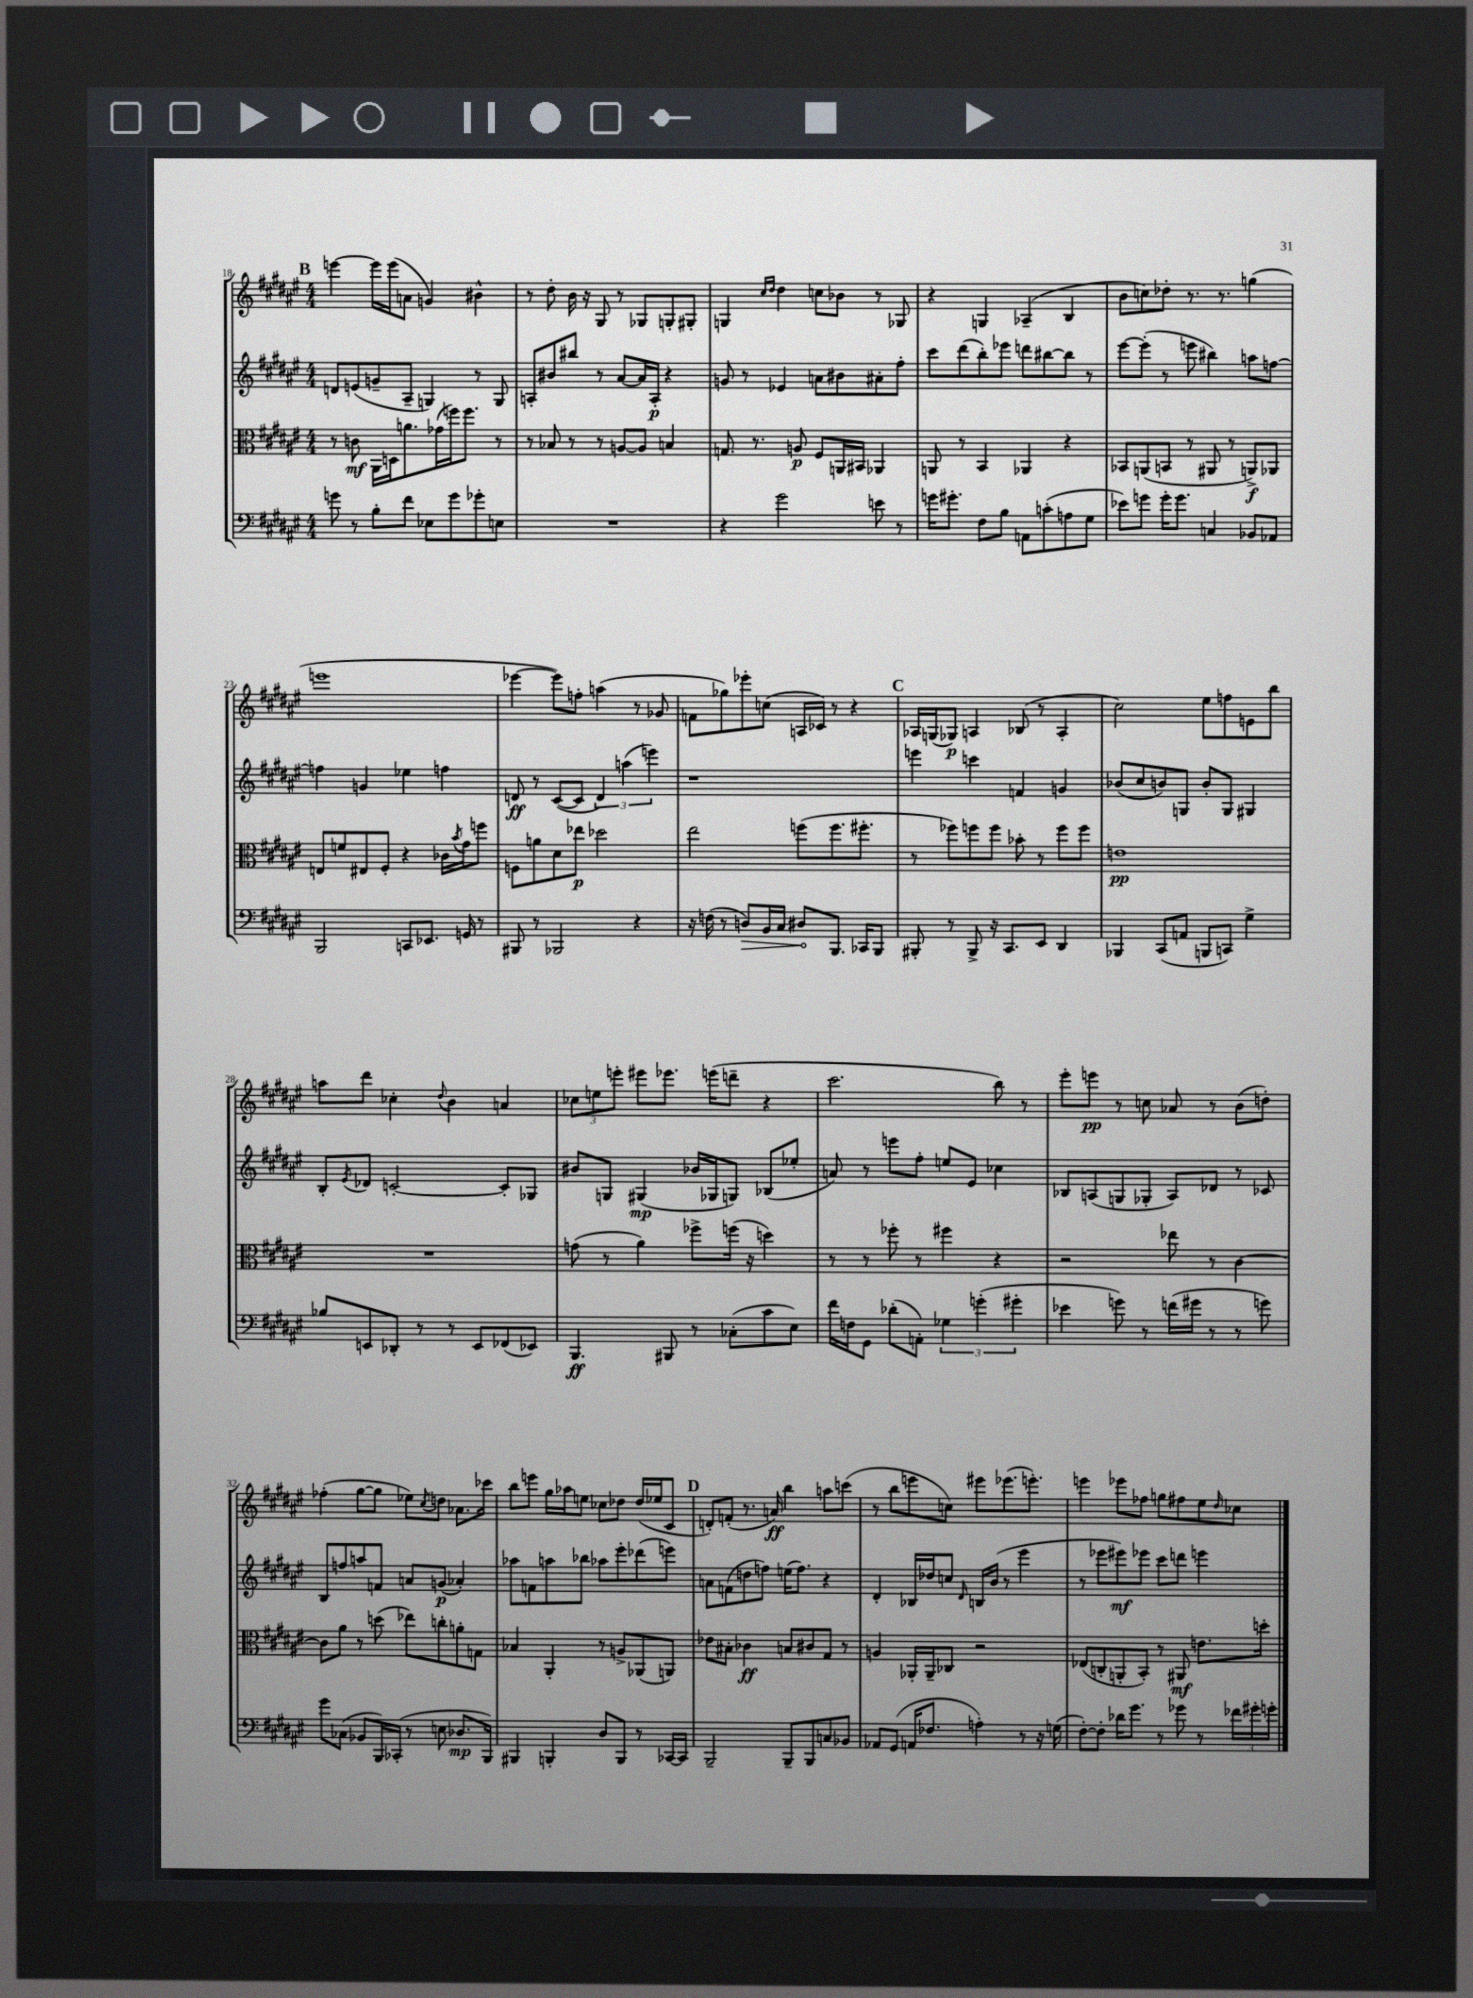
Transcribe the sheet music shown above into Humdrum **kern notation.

**kern	**kern	**kern	**kern
*staff4	*staff3	*staff2	*staff1
*clefF4	*clefC3	*clefG2	*clefG2
*k[f#c#g#d#a#e#]	*k[f#c#g#d#a#e#]	*k[f#c#g#d#a#e#]	*k[f#c#g#d#a#e#]
*M4/4	*M4/4	*M4/4	*M4/4
8g	8r	8d	[4eee
8r	8c	(8e	.
8B'	16AA#	8g~	16eee]
.	16D	.	(16eee
8f#	8.a	8A#~	8a
8E-	.	4G)	4g)
.	(16g-	.	.
8g	16ff)	.	.
.	8.ff	.	.
8g-'	.	8r	4b#^^
8E	8r	8G	.
=	=	=	=
1r	8r	8A'	8r
.	8B-	8b#	8dd#'
.	8r	8bb#	16b
.	.	.	16r
.	8r	8r	8G#
.	[8A	[8a#	8r
.	8A]	16a#]	8G-
.	.	16A'	.
.	4B	4r	8G'
.	.	.	8G#'
=	=	=	=
4r	8.G	8g	4G
.	.	8r	.
.	8.r	.	.
.	.	.	16qqcc#
.	.	.	16qqdd#
2g#	.	4e-	4dd#
.	8A	.	.
.	8F#	8a	8cc
.	16AA	8b#	8b-
.	16BB#	.	.
8e	4AA-	8a#'	8r
8r	.	8ff#'	8G-
=	=	=	=
16g	8AA	8ccc#	4r
8.g#'	.	.	.
.	8r	(8ddd#	.
8F#	4BB	8bb')	4G
8B	.	8eee-	.
8AA	4AA-	8ddd	(4A-~
(8c'	.	[8bb#	.
8A	4r	8bb#]	4B
8G#	.	8r	.
=	=	=	=
8e-)	8BB-	[8eee#	8b
8g	(8AA	(8eee#']	8cc)
16g'	8BB	8r	8dd-'
8.g	.	.	.
.	8r	8eee	8.r
4C	8AA#	4bb#)	.
.	.	.	8.r
.	8r	.	.
8BB-	8AA^)	8aa	(4gg
8AA-	8AA-	[8ff	.
=	=	=	=
2BBB	8E	4ff]	1eee
.	8f	.	.
.	8E#	4g	.
.	8F#'	.	.
8CC	4r	4ee-	.
8.EE-	.	.	.
.	16c-	4ff	.
.	8qb	.	.
16GG	16g#	.	.
8r	8ff	.	.
=	=	=	=
8BBB#	8F	8d	[4eee-
8r	8a	8r	.
2BBB-	8d#	([8c#	8eee-])
.	8ee-	8c#]	8ff'
.	2dd-	6d)	(4aa
.	.	(6aa	.
4r	.	.	8r
.	.	6eee)	.
.	.	.	8g-
=	=	=	=
16r	2ee#	1r	8f
(16F	.	.	.
8r	.	.	8gg-)
8D)	.	.	8eee-'
16BB	.	.	(8cc
16C#	.	.	.
8D#	(8ff	.	16A
.	.	.	16c-)
8.BBB	8.ff	.	8r
.	.	.	4r
16CC-	8.ff#'	.	.
8BBB	.	.	.
=	=	=	=
8BBB#'	8r	4eee	16A-
.	.	.	(16G
8r	8ff-)	.	8G-)
8BBB#^	8ff	4ccc	4A
16r	8ff	.	.
8.CC#	.	.	.
.	8b-'	4f	(8B-
8EE#	8r	.	8r
4DD#	8ff	4g	4A'
.	8ff	.	.
=	=	=	=
4BBB-	1e	(8b-	2cc#)
.	.	8cc#	.
(8CC#	.	8b)	.
8AA	.	8G	.
8BBB	.	8b'	8ee#
8CC)	.	8G	8ff
4G#^	.	4G#	8e
.	.	.	8bb
=	=	=	=
8B-	1r	8B'	8aa
.	.	8qe#	.
8EE	.	8d-	8ddd#
8DD-'	.	[2c'	4cc-'
8r	.	.	.
.	.	.	8qqdd#
8r	.	.	4b
8EE	.	.	.
(8FF-	.	8c']	4a
8EE-)	.	8G-	.
=	=	=	=
4.BBB	(8g	8b#	12cc-
.	.	.	12ee
.	8r	8G	.
.	.	.	12eee'
.	4a#)	(4G#	8eee#
8BBB#	.	.	8.eee-
8r	8ff-^	16b-	.
.	.	16G-	(16eee
(8C-'	(16ff	8G)	8ddd~
.	16r	.	.
8c#	4dd)	(8B-	4r
8E#)	.	8ee-'	.
=	=	=	=
16f#	8r	8a)	2.ccc#
16F	.	.	.
8GG#	8r	8r	.
(8d-'	8ff-'	8eee	.
8AA')	8r	8ff#'	.
6G-	4ff#	8ee	.
.	.	8e#	.
(6g'	.	.	.
.	4r	4cc-	8bb)
6g#'	.	.	.
.	.	.	8r
=	=	=	=
4e-	2r	8B-	8eee#'
.	.	(8A	8eee
8g)	.	8G	8r
8r	.	8G-'	8cc
(16f	8ee-	8A)	8a-
16g#	.	.	.
8r	8r	8d-	8r
8r	[4c#	8r	(8b
8g)	.	8c-	8dd')
=	=	=	=
8g#	8c#]	8B	(4ff-'
(8C-	8a#	8ff	.
8BB-	8r	8aa	[8gg#
16BBB)	(8dd	8f	8gg#]
(16CC-'	.	.	.
8r	8ee-)	8a	8ee-)
.	.	.	8qcc#
8E	8cc'	(8g	8dd
8.D-	8a'	4a-')	8.a-
.	8G	.	.
16BBB)	.	.	16ccc-
=	=	=	=
4BBB#	4B-	8aa-	8bb
.	.	8f	8eee
4BBB'	4AA#'	8aa	16gg#
.	.	.	16aa-
.	.	8bb-	8ee
8D#	8r	8aa-	8cc-
8BBB	8A^	8eee#'	8dd-
8r	(8AA-	(8ddd-	(16dd-
.	.	.	16ee-
[16CC-	8AA)	8eee)	8c#
16CC-]	.	.	.
=	=	=	=
2BBB~	8e-	8a	8d')
.	8B#'	(8f	(8f'
.	4c-	8dd	8.r
.	.	8ff)	.
.	.	.	16a)
8BBB~	8B	(16ee	4bb
.	.	8.ff)	.
8BBB	8c#	.	.
8C	8G#	4r	8aa
8BB-	8r	.	(8ccc
=	=	=	=
8AA-	4A	4d#'	8r
(8GG#	.	.	8bb
16AA	16AA-'	16B-	8eee
8.F-	16AA-~	16dd-	.
.	8C-	8cc	8cc)
.	.	16qqd#	.
4A')	2r	16B	8eee#
.	.	(16b	.
.	.	8r	(8.eee-
8r	.	4eee#	.
.	.	.	8.eee')
16r	.	.	.
(16G	.	.	.
=	=	=	=
[8F#')	(8E-	8r	4eee
8F#']	8C'	8eee-	.
16d-	8AA'	8eee#)	8eee-
8.g#	.	.	.
.	8BB')	8eee-	8ff-
8r	8r	8ccc#	8gg
8g-	8AA#	8ddd	8ff#
8r	8.e	4eee	8ee#
.	.	.	16qqdd#
24f-	.	.	8cc-
24g#'	.	.	.
.	16dd'	.	.
24g'	.	.	.
==	==	==	==
*-	*-	*-	*-
